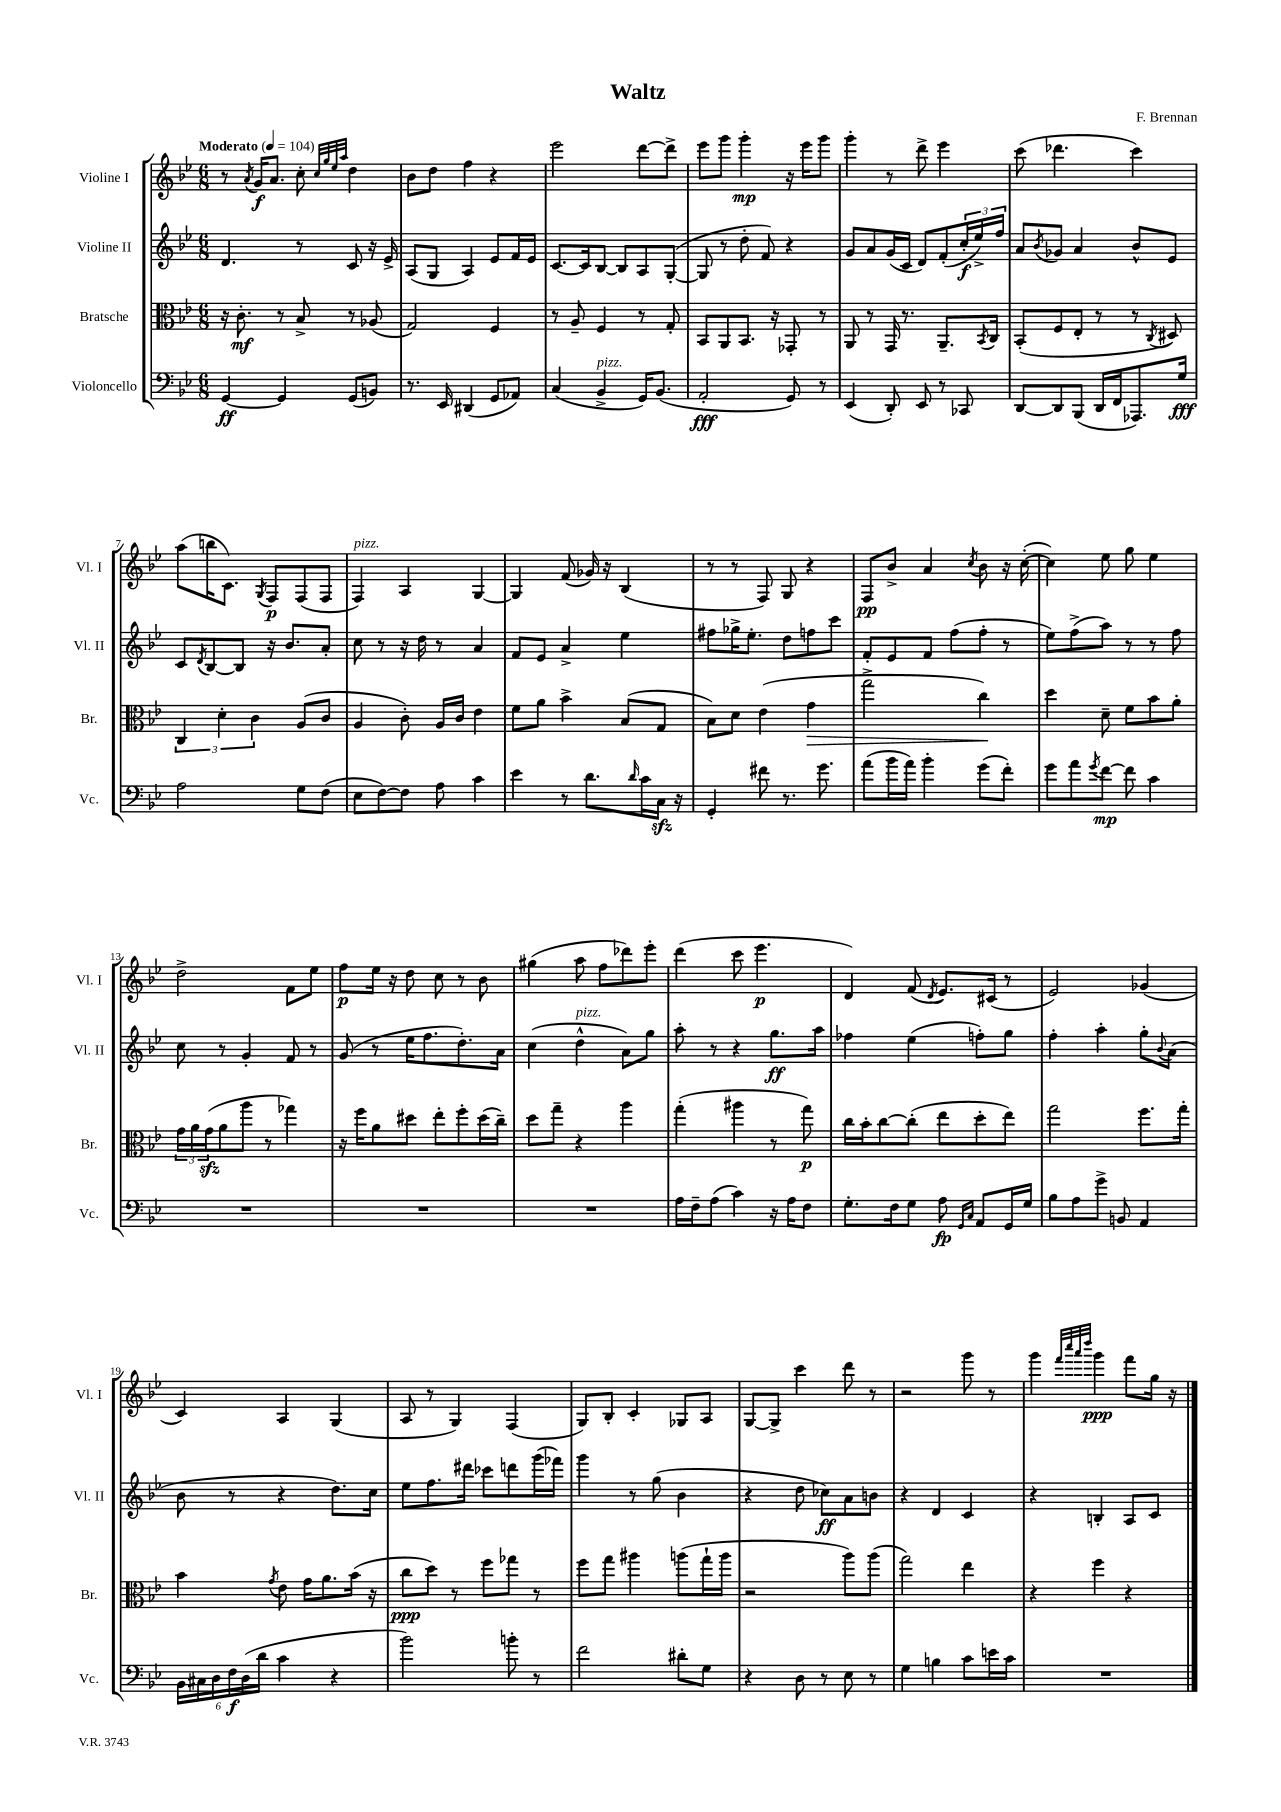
\header { title = "Waltz" composer = "F. Brennan" }
<<
\new StaffGroup <<
\new Staff = "s0" \with { instrumentName = "Violine I" shortInstrumentName = "Vl. I" } {
    \clef treble \key bes \major \numericTimeSignature \time 6/8 \tempo "Moderato" 4 = 104
    r8 \acciaccatura { a'8 } g'16\f a'8. c''8-. \grace { c''32 g''32 ees''32 a''32 } d''4 |
    bes'8 d''8 f''4 r4 |
    ees'''2 d'''8~ d'''8-> |
    ees'''8 g'''8 g'''4-.\mp r16 ees'''16 g'''8 |
    g'''4-. r8 d'''8-> ees'''4 |
    c'''8( des'''4. c'''4) |
    a''8( b''16 c'8.) \acciaccatura { g8 } f8\p f8( f8 |
    f4^\markup { \italic "pizz." }) a4 g4~ |
    g4 f'8( ges'16) r16 bes4( |
    r8 r8 f8) g8 r4 |
    f8\pp bes'8-> a'4 \acciaccatura { c''8 } bes'8 r16 c''16~-.( |
    c''4) ees''8 g''8 ees''4 |
    d''2-> f'8 ees''8 |
    f''8\p ees''16 r16 d''8 c''8 r8 bes'8 |
    gis''4( a''8 f''8 des'''8) ees'''8-. |
    d'''4( c'''8 ees'''4.\p |
    d'4) f'8( \acciaccatura { d'8 } ees'8.) cis'16( r8 |
    ees'2) ges'4( |
    c'4) a4 g4( |
    a8 r8 g4) f4( |
    g8) bes8-. c'4-. ges8 a8 |
    g8~ g8-> c'''4 d'''8 r8 |
    r2 g'''8 r8 |
    g'''4 \grace { f'''32 c''''32 a'''32 d''''32 } g'''4\ppp f'''8 g''16 r16 \bar "|." |
}
\new Staff = "s1" \with { instrumentName = "Violine II" shortInstrumentName = "Vl. II" } {
    \clef treble \key bes \major \numericTimeSignature \time 6/8
    d'4. r8 c'8 r16 ees'16-> |
    a8( g8 a4) ees'8 f'16 ees'16 |
    c'8.~ c'16 bes8~ bes8 a8 g8~-.( |
    g8 r8 d''8-. f'8) r4 |
    g'8 a'8 g'16( c'16 d'8) f'8-.( \tuplet 3/2 { c''16-.\f ees''16->) f''16 } |
    a'8 \acciaccatura { bes'8 } ges'8 a'4 bes'8-^ ees'8 |
    c'8 \acciaccatura { d'8 } bes8~ bes8 r16 bes'8. a'8-. |
    c''8 r8 r16 d''16 r8 a'4 |
    f'8 ees'8 a'4-> ees''4 |
    fis''8 ges''16-> ees''8.-. d''8 f''8 c'''8 |
    f'8-. ees'8 f'8 f''8( f''8-. r8 |
    ees''8) f''8->( a''8) r8 r8 f''8 |
    c''8 r8 g'4-. f'8 r8 |
    g'8( r8 ees''16 f''8. d''8.-.) a'16 |
    c''4( d''4-^^\markup { \italic "pizz." } a'8) g''8 |
    a''8-. r8 r4 g''8.\ff a''16 |
    fes''4 ees''4( f''8-.) g''8 |
    f''4-. a''4-. g''8-. \appoggiatura { bes'8 } a'8( |
    bes'8 r8 r4 d''8.) c''16 |
    ees''8 f''8. dis'''16 ces'''8 d'''8 g'''16( fes'''16) |
    g'''4 r8 g''8( bes'4 |
    r4 d''8 ces''8\ff) a'8 b'8 |
    r4 d'4 c'4 |
    r4 b4-. a8 c'8 \bar "|." |
}
\new Staff = "s2" \with { instrumentName = "Bratsche" shortInstrumentName = "Br." } {
    \clef alto \key bes \major \numericTimeSignature \time 6/8
    r16 c'8.-.\mf r8 bes8-> r8 aes8( |
    g2) f4 |
    r8 a8-- f4 r8 g8-. |
    bes,8 a,8 bes,8. r16 ges,8-. r8 |
    a,8 r8 g,16 r8. a,8.-- \acciaccatura { bes,8 } c16 |
    bes,8-.( f8 ees8-. r8 r8 \acciaccatura { c8 } dis8) |
    \tuplet 3/2 { c4 d'4-. c'4 } a8( c'8 |
    a4 c'8-.) a16 c'16 ees'4 |
    f'8 a'8 bes'4-> bes8( g8 |
    bes8) d'8 ees'4( g'4\> |
    g''2-> c''4\!) |
    d''4 d'8-- f'8 bes'8 a'8-. |
    \tuplet 3/2 { g'16 a'16 g'16\sfz( } a'8 a''8 r8 ges''4) |
    r16 f''16 a'8 dis''8 ees''8-. f''8-. dis''16( c''16--) |
    d''8 g''8-- r4 a''4 |
    g''4-.( ais''4 r8 g''8\p) |
    c''16 bes'16-. c''8~ c''8-.( ees''8 d''8-. ees''8) |
    g''2 f''8. g''16-. |
    bes'4 \acciaccatura { g'8 } ees'8 g'16 a'8. bes'16( r16 |
    c''8\ppp d''8) r8 f''8 ges''8 r8 |
    f''8 g''8 ais''4 a''8( g''16-! a''16 |
    r2 a''8) a''8( |
    g''2) ees''4 |
    r4 f''4 r4 \bar "|." |
}
\new Staff = "s3" \with { instrumentName = "Violoncello" shortInstrumentName = "Vc." } {
    \clef bass \key bes \major \numericTimeSignature \time 6/8
    g,4~\ff g,4 g,8( b,8) |
    r8. ees,16 dis,4( g,8 aes,8) |
    c4( bes,4->^\markup { \italic "pizz." } g,16) bes,8.( |
    a,2-.\fff g,8) r8 |
    ees,4( d,8-.) ees,8 r8 ces,8 |
    d,8~ d,8 bes,,8( d,16 f,16 aes,,8.) g16\fff |
    a2 g8 f8( |
    ees8 f8~) f8 a8 c'4 |
    ees'4 r8 d'8. \grace { d'16 } c'16 c16\sfz r16 |
    g,4-. fis'8 r8. g'8. |
    a'8( bes'16 a'16) bes'4-. g'8( f'8-.) |
    g'8 a'8 \acciaccatura { g'8 } f'8~\mp f'8 c'4 |
    R2. |
    R2. |
    R2. |
    a16 f16-- a8( c'4) r16 a16 f8 |
    g8.-. f16 g8 a8\fp \grace { g,16 c16 } a,8 g,16 g16 |
    bes8 a8 g'8-> b,8 a,4 |
    \tuplet 6/4 { bes,16 cis16 d16 f16\f d16( d'16 } c'4 r4 |
    bes'2) b'8-. r8 |
    f'2 dis'8-. g8 |
    r4 d8 r8 ees8 r8 |
    g4 b4 c'8 e'16 c'16 |
    R2. \bar "|." |
}
>>
>>
